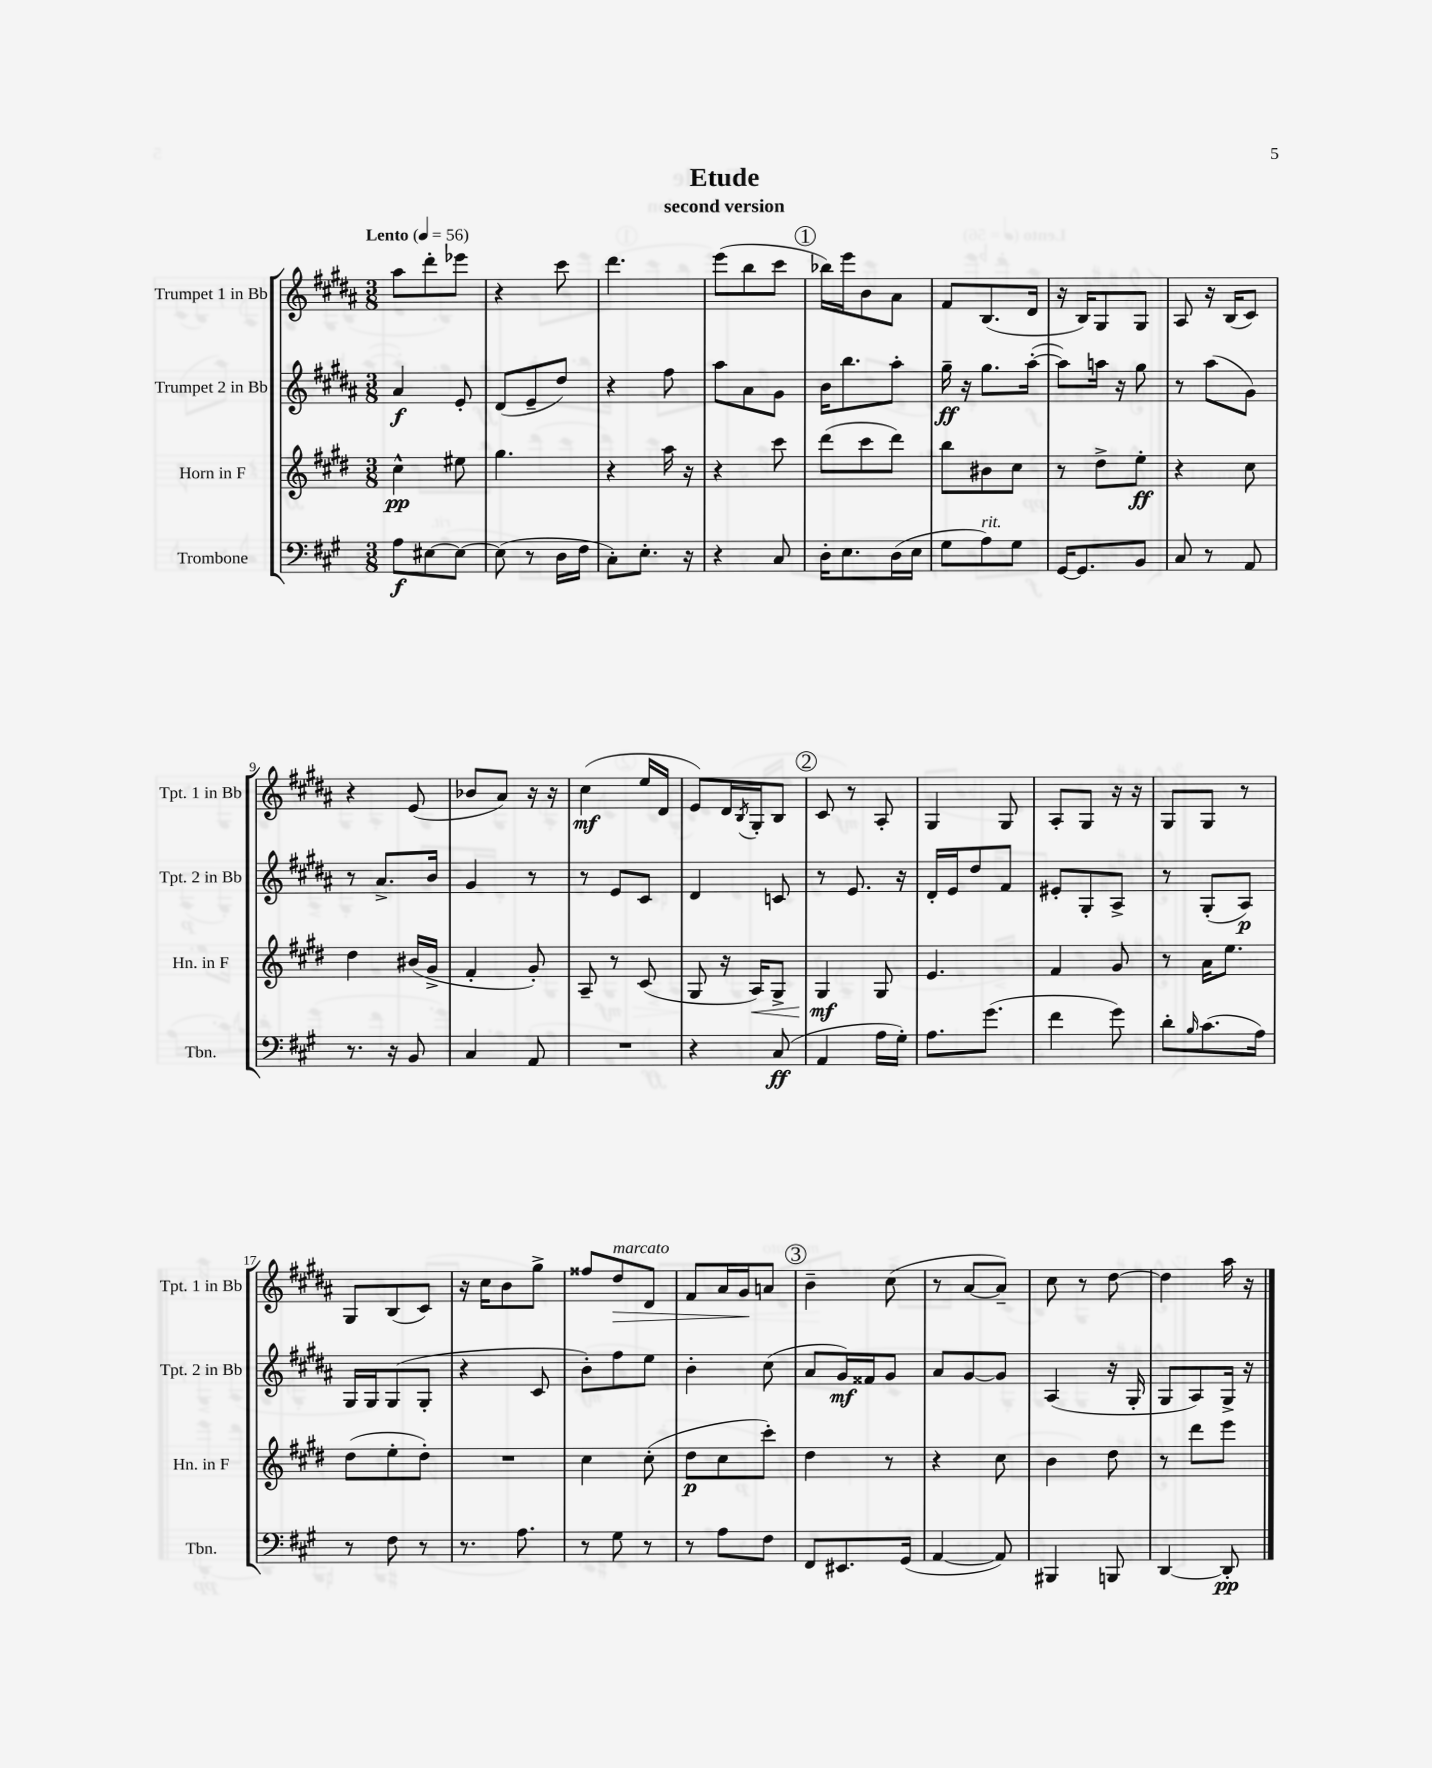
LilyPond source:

\header { title = "Etude" subtitle = "second version" }
<<
\new StaffGroup <<
\new Staff = "s0" \with { instrumentName = "Trumpet 1 in Bb" shortInstrumentName = "Tpt. 1 in Bb" } {
    \clef treble \key b \major \numericTimeSignature \time 3/8 \tempo "Lento" 4 = 56
    ais''8 dis'''8-. ees'''8 |
    r4 cis'''8 |
    dis'''4. |
    e'''8( b''8 cis'''8 |
    \mark \markup { \circle "1" } bes''16) e'''16 b'8 ais'8 |
    fis'8 b8.( dis'16 |
    r16 b16) gis8 gis8 |
    ais8 r16 b16( cis'8) |
    r4 e'8( |
    bes'8 ais'8) r16 r16 |
    cis''4\mf( e''16 dis'16 |
    e'8) dis'16 \acciaccatura { b8 } gis16-. b8 |
    \mark \markup { \circle "2" } cis'8 r8 ais8-. |
    gis4 gis8 |
    ais8-. gis8 r16 r16 |
    gis8 gis8 r8 |
    gis8 b8( cis'8) |
    r16 cis''16 b'8 gis''8-> |
    fisis''8 dis''8\>^\markup { \italic "marcato" } dis'8 |
    fis'8 ais'16 gis'16\! a'8 |
    \mark \markup { \circle "3" } b'4-- cis''8( |
    r8 ais'8~ ais'8--) |
    cis''8 r8 dis''8~ |
    dis''4 ais''16 r16 \bar "|." |
}
\new Staff = "s1" \with { instrumentName = "Trumpet 2 in Bb" shortInstrumentName = "Tpt. 2 in Bb" } {
    \clef treble \key b \major \numericTimeSignature \time 3/8
    ais'4\f e'8-. |
    dis'8( e'8-- dis''8) |
    r4 fis''8 |
    ais''8 ais'8 gis'8 |
    \mark \markup { \circle "1" } b'16 b''8. ais''8-. |
    gis''16--\ff r16 gis''8. ais''16~-.( |
    ais''8) a''16 r16 gis''8 |
    r8 ais''8( gis'8) |
    r8 ais'8.-> b'16 |
    gis'4 r8 |
    r8 e'8 cis'8 |
    dis'4 c'8 |
    \mark \markup { \circle "2" } r8 e'8. r16 |
    dis'16-. e'16 dis''8 fis'8 |
    eis'8-. gis8-. ais8-> |
    r8 gis8-.( ais8\p) |
    gis16 gis16 gis8( gis8-. |
    r4 cis'8 |
    b'8-.) fis''8 e''8 |
    b'4-. cis''8( |
    \mark \markup { \circle "3" } ais'8 gis'16\mf) fisis'16 gis'8 |
    ais'8 gis'8~ gis'8 |
    ais4( r16 gis16-. |
    gis8 ais8) gis16-> r16 \bar "|." |
}
\new Staff = "s2" \with { instrumentName = "Horn in F" shortInstrumentName = "Hn. in F" } {
    \clef treble \key e \major \numericTimeSignature \time 3/8
    cis''4-^\pp eis''8 |
    gis''4. |
    r4 a''16 r16 |
    r4 cis'''8 |
    \mark \markup { \circle "1" } dis'''8( cis'''8 dis'''8) |
    b''8 bis'8 cis''8 |
    r8 dis''8-> e''8-.\ff |
    r4 cis''8 |
    dis''4 bis'16( gis'16-> |
    fis'4-. gis'8-.) |
    a8-- r8 cis'8( |
    gis8 r16 a16\<) gis8-> |
    \mark \markup { \circle "2" } gis4\mf\! gis8 |
    e'4. |
    fis'4 gis'8 |
    r8 a'16 e''8. |
    dis''8( e''8-. dis''8-.) |
    R4. |
    cis''4 cis''8-.( |
    dis''8\p cis''8 cis'''8-.) |
    \mark \markup { \circle "3" } dis''4 r8 |
    r4 cis''8 |
    b'4 dis''8 |
    r8 dis'''8 e'''8 \bar "|." |
}
\new Staff = "s3" \with { instrumentName = "Trombone" shortInstrumentName = "Tbn." } {
    \clef bass \key a \major \numericTimeSignature \time 3/8
    a8\f eis8~ eis8~ |
    eis8( r8 d16 fis16 |
    cis8-.) e8.-. r16 |
    r4 cis8 |
    \mark \markup { \circle "1" } d16-. e8. d16( e16 |
    gis8 a8^\markup { \italic "rit." }) gis8 |
    gis,16~ gis,8. b,8 |
    cis8 r8 a,8 |
    r8. r16 b,8 |
    cis4 a,8 |
    R4. |
    r4 cis8\ff( |
    \mark \markup { \circle "2" } a,4 a16 gis16-.) |
    a8. gis'8.( |
    fis'4 gis'8) |
    d'8-. \grace { b16 } cis'8.( a16) |
    r8 fis8 r8 |
    r8. a8. |
    r8 gis8 r8 |
    r8 a8 fis8 |
    \mark \markup { \circle "3" } fis,8 eis,8. gis,16( |
    a,4~ a,8) |
    bis,,4 b,,8 |
    d,4~ d,8-.\pp \bar "|." |
}
>>
>>
